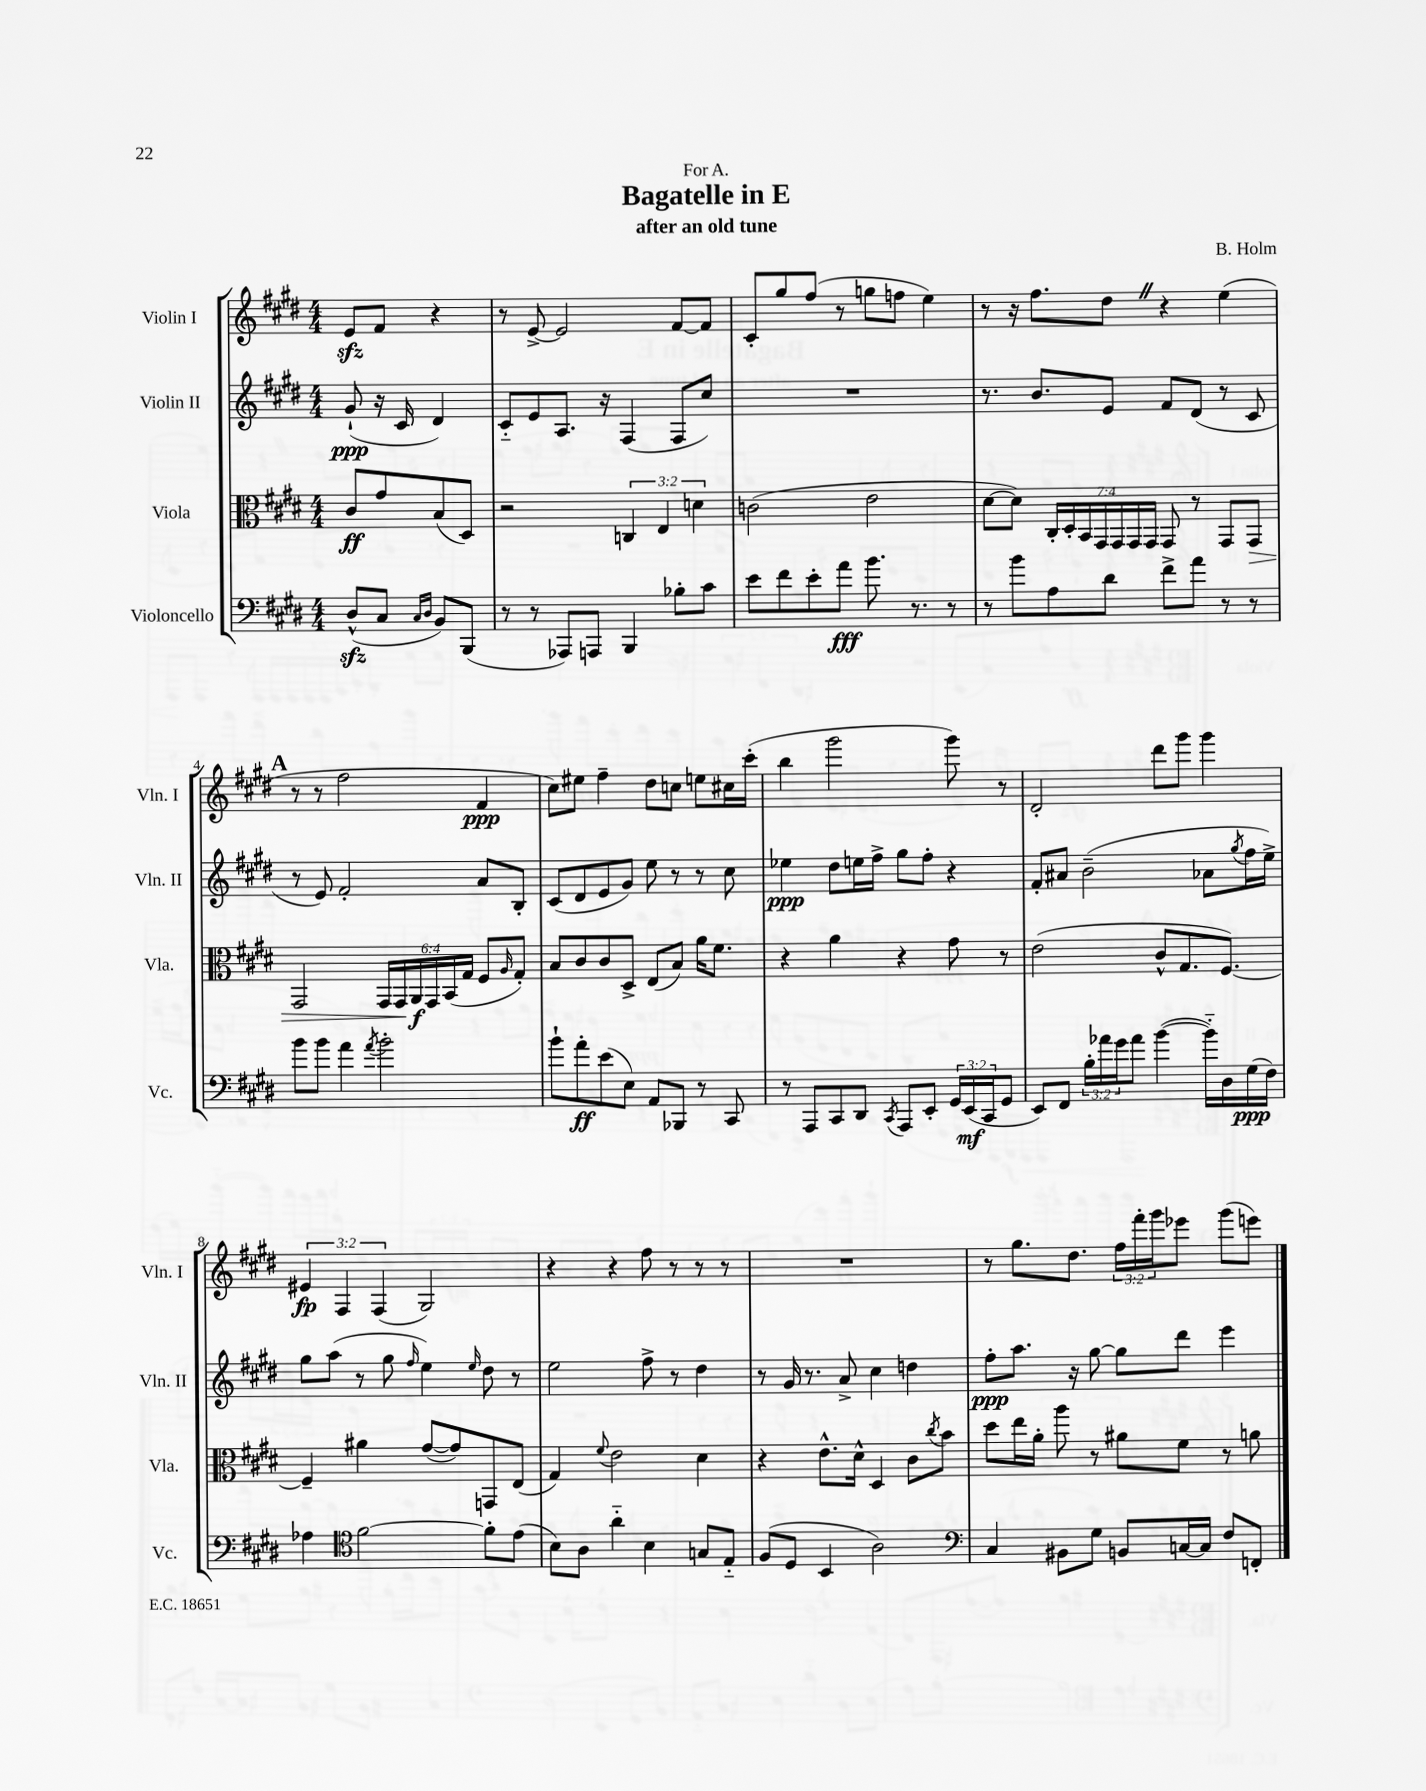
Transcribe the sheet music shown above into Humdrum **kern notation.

**kern	**dynam	**kern	**dynam	**kern	**dynam	**kern	**dynam
*part4	*part4	*part3	*part3	*part2	*part2	*part1	*part1
*staff4	*staff4	*staff3	*staff3	*staff2	*staff2	*staff1	*staff1
*I"Violoncello	*	*I"Viola	*	*I"Violin II	*	*I"Violin I	*
*I'Vc.	*	*I'Vla.	*	*I'Vln. II	*	*I'Vln. I	*
*clefF4	*	*clefC3	*	*clefG2	*	*clefG2	*
*k[f#c#g#d#]	*	*k[f#c#g#d#]	*	*k[f#c#g#d#]	*	*k[f#c#g#d#]	*
*M4/4	*	*M4/4	*	*M4/4	*	*M4/4	*
=	=	=	=	=	=	=	=
(8D#zz^^/L	.	8c#/L	ff	(8g#`/	ppp	8ezz/L	.
8C#/J	.	8g#/	.	16r	.	8f#/J	.
.	.	.	.	16c#/	.	.	.
16qqC#/LL	.	.	.	.	.	.	.
16qqD#/JJ	.	.	.	.	.	.	.
8BB/L)	.	(8B/	.	4d#/)	.	4r	.
(8BBB/J	.	8D#/J)	.	.	.	.	.
=1	=1	=1	=1	=1	=1	=1	=1
8r	.	2r	.	8c#/L	.	8r	.
8r	.	.	.	8e/	.	[8e^/	.
8AAA-X/L)	.	.	.	8.A/J	.	2e/]	.
8AAAn/J	.	.	.	.	.	.	.
.	.	.	.	16r	.	.	.
4BBB/	.	6Cn/	.	(4F#/	.	.	.
.	.	6E/	.	.	.	.	.
8B-X'\L	.	.	.	8F#/L	.	[8f#/L	.
.	.	6dn\	.	.	.	.	.
8c#\J	.	.	.	8cc#/J)	.	8f#/J]	.
=2	=2	=2	=2	=2	=2	=2	=2
8e\L	.	(2cn\	.	1r	.	8c#'/L	.
8f#\	.	.	.	.	.	8gg#/	.
8e'\	.	.	.	.	.	(8ff#/J	.
8a\J	fff	.	.	.	.	8r	.
8.b\	.	2e\	.	.	.	8ggn\L	.
.	.	.	.	.	.	8ffn\J	.
8.r	.	.	.	.	.	.	.
.	.	.	.	.	.	4ee\)	.
8r	.	.	.	.	.	.	.
=3	=3	=3	=3	=3	=3	=3	=3
8r	.	[8d#\L	.	8.r	.	8r	.
8b\L	.	8d#\J])	.	.	.	16r	.
.	.	.	.	8.b/L	.	8.ff#\L	.
8A\	.	28C#'/LL	.	.	.	.	.
.	.	28D#'/	.	.	.	.	.
.	.	28BB/	.	.	.	.	.
.	.	28GG#/	.	.	.	.	.
8d#\J	.	.	.	8e/J	.	8dd#Z\J	.
.	.	28GG#/	.	.	.	.	.
.	.	28GG#/	.	.	.	.	.
.	.	28GG#/JJ	.	.	.	.	.
8f#^\L	.	8GG#/	.	8f#/L	.	4r	.
8a\J	.	8r	.	(8d#/J	.	.	.
8r	.	8GG#/L	.	8r	.	(4ee\	.
!	!	!	!LO:HP:b	!	!	!	!
8r	.	8GG#/J	>	8c#/	.	.	.
!!LO:LB:g=z
!!LO:REH:place=s1:t=A
=4	=4	=4	=4	=4	=4	=4	=4
8b\L	.	2GG#/	.	8r	.	8r	.
8b\J	.	.	.	8e/)	.	8r	.
4a\	.	.	.	2f#'/	.	2ff#\	.
8qa/	.	.	.	.	.	.	.
2b'\	.	24GG#/LL	.	.	.	.	.
.	.	24GG#/	.	.	.	.	.
.	.	24AA/	] f	.	.	.	.
.	.	24GG#/	.	.	.	.	.
.	.	(24BB/	.	.	.	.	.
.	.	24G#/JJ	.	.	.	.	.
.	.	8F#/L	.	8a/L	.	4f#/	ppp
.	.	16qqA/	.	.	.	.	.
.	.	8G#'/J)	.	8B'/J	.	.	.
=5	=5	=5	=5	=5	=5	=5	=5
8b`\L	.	8B/L	.	(8c#/L	.	8cc#\L)	.
8a'\	ff	8c#/	.	8d#/	.	8ee#X\J	.
(8e\	.	8c#/	.	8e/	.	4ff#~\	.
8E\J)	.	8D#^/J	.	8g#/J)	.	.	.
8AA/L	.	(8E/L	.	8ee\	.	8dd#\L	.
8BBB-X/J	.	8B/J)	.	8r	.	8ccn\J	.
8r	.	16a\KL	.	8r	.	8een\L	.
.	.	8.f#\J	.	.	.	.	.
8CC#/	.	.	.	8cc#\	.	16cc#X\L	.
.	.	.	.	.	.	(16ccc#'\JJ	.
=6	=6	=6	=6	=6	=6	=6	=6
8r	.	4r	.	4ee-X\	ppp	4bb\	.
8AAA/L	.	.	.	.	.	.	.
8CC#/	.	4a\	.	8dd#\L	.	2ggg#\	.
8DD#/J	.	.	.	16een\L	.	.	.
.	.	.	.	16ff#^\JJ	.	.	.
8qCC#/	.	.	.	.	.	.	.
8AAA/L	.	4r	.	8gg#\L	.	.	.
8EE'/J	.	.	.	8ff#'\J	.	.	.
24GG#/LL	.	8g#\	.	4r	.	8ggg#\)	.
(24EE/	mf	.	.	.	.	.	.
24CC#/J	.	.	.	.	.	.	.
8GG#/J	.	8r	.	.	.	8r	.
=7	=7	=7	=7	=7	=7	=7	=7
8EE/L)	.	(2e\	.	8f#'/L	.	2d#'/	.
8FF#/J	.	.	.	8a#X/J	.	.	.
24B'\LL	.	.	.	(2b~\	.	.	.
24a-X\	.	.	.	.	.	.	.
24g#\J	.	.	.	.	.	.	.
8a-\J	.	.	.	.	.	.	.
([4b\	.	8c#^^/L	.	.	.	8ddd#\L	.
.	.	8.G#/	.	.	.	8ggg#\J	.
16b\LL])	.	.	.	8a-X\L	.	4ggg#\	.
16D#\	.	[8.F#/J)	.	.	.	.	.
.	.	.	.	8qgg#/	.	.	.
(16G#\	ppp	.	.	16ff#\L	.	.	.
16F#\JJ)	.	.	.	16ee^\JJ)	.	.	.
!!LO:LB:g=z
=8	=8	=8	=8	=8	=8	=8	=8
4A-X\	.	4F#~/]	.	8gg#\L	.	6e#X/	fp
.	.	.	.	(8aa\J	.	.	.
.	.	.	.	.	.	6F#/	.
*clefC4	*	*	*	*	*	*	*
[2f#\	.	4a#X\	.	8r	.	.	.
.	.	.	.	.	.	(6F#/	.
.	.	.	.	8gg#\	.	.	.
.	.	.	.	16qqff#/	.	.	.
.	.	([8g#/L	.	4ee\)	.	2G#/)	.
.	.	8g#/])	.	.	.	.	.
.	.	.	.	16qqee/	.	.	.
8f#'\L]	.	8GGn/	.	8dd#\	.	.	.
(8e\J	.	(8E/J	.	8r	.	.	.
=9	=9	=9	=9	=9	=9	=9	=9
8B\L)	.	4G#/)	.	2ee\	.	4r	.
8A\J	.	.	.	.	.	.	.
.	.	8qqf#/	.	.	.	.	.
4a\	.	2e\	.	.	.	4r	.
4B\	.	.	.	8ff#^\	.	8ff#\	.
.	.	.	.	8r	.	8r	.
8Gn/L	.	4d#\	.	4dd#\	.	8r	.
8E/J	.	.	.	.	.	8r	.
=10	=10	=10	=10	=10	=10	=10	=10
(8F#/L	.	4r	.	8r	.	1r	.
8D#/J	.	.	.	16g#/	.	.	.
.	.	.	.	8.r	.	.	.
4BB/	.	8.e^^\L	.	.	.	.	.
.	.	.	.	8a^/	.	.	.
.	.	16d#^^\Jk	.	.	.	.	.
2A\)	.	4D#/	.	4cc#\	.	.	.
.	.	8c#\L	.	4ddn\	.	.	.
.	.	8qcc#/	.	.	.	.	.
.	.	8b\J	.	.	.	.	.
=11	=11	=11	=11	=11	=11	=11	=11
*clefF4	*	*	*	*	*	*	*
4C#/	.	8dd#\L	.	8ff#'\L	ppp	8r	.
.	.	16ee\L	.	8.aa\J	.	8.gg#\L	.
.	.	16a'\JJ	.	.	.	.	.
8BB#X\L	.	8aa\	.	.	.	.	.
.	.	.	.	16r	.	8.dd#\J	.
8G#\J	.	8r	.	[8gg#\	.	.	.
8BBn/L	.	8a#X\L	.	8gg#\L]	.	24ff#\LL	.
.	.	.	.	.	.	24fff#'\	.
.	.	.	.	.	.	24ggg#\J	.
[16Cn/L	.	8f#\J	.	8ddd#\J	.	8eee-X\J	.
16C/JJ]	.	.	.	.	.	.	.
8F#/L	.	8r	.	4eee\	.	(8ggg#\L	.
8FFn'/J	.	8an\	.	.	.	8eeen\J)	.
==	==	==	==	==	==	==	==
*-	*-	*-	*-	*-	*-	*-	*-
